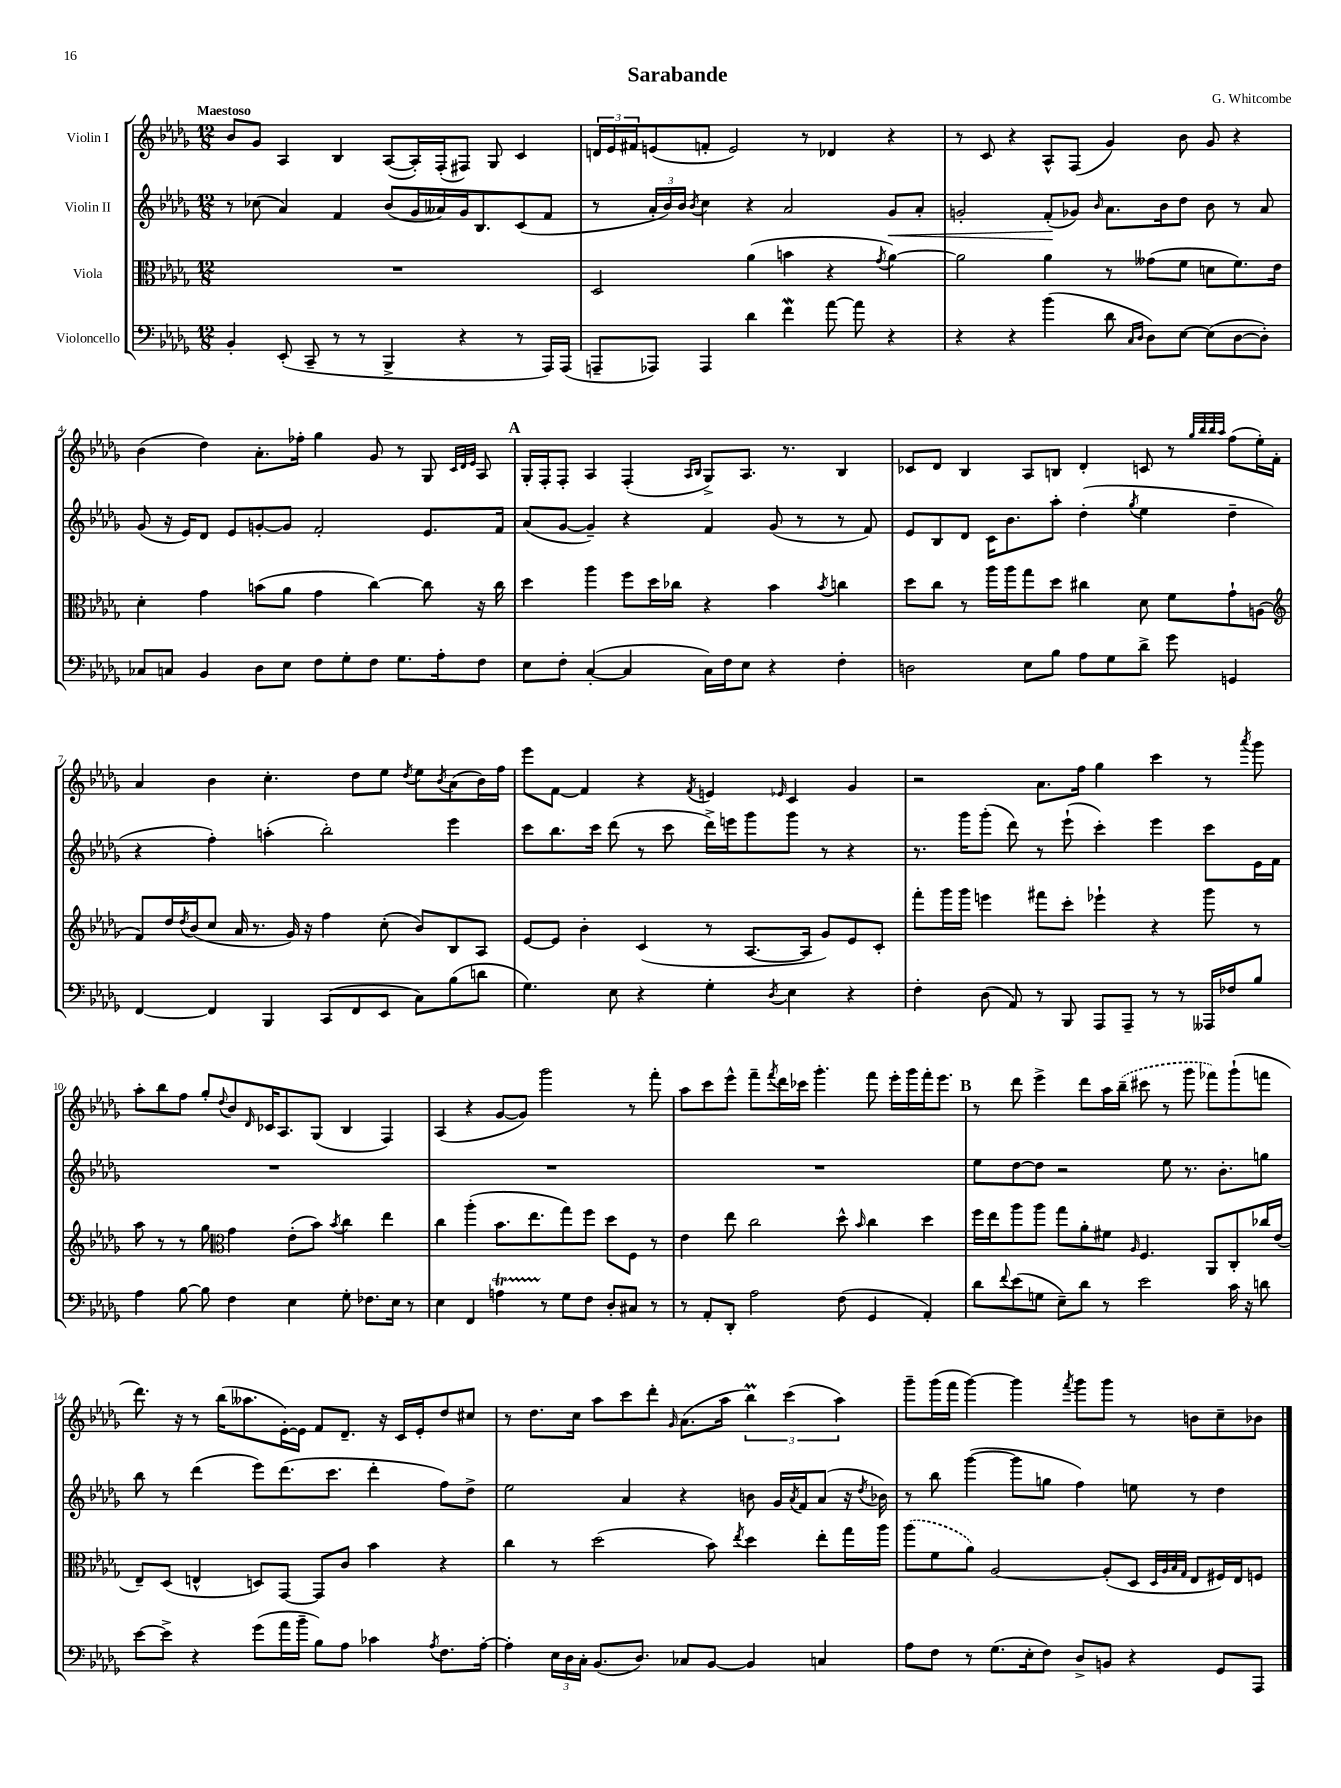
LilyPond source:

\header { title = "Sarabande" composer = "G. Whitcombe" }
<<
\new StaffGroup <<
\new Staff = "s0" \with { instrumentName = "Violin I" } {
    \clef treble \key des \major \numericTimeSignature \time 12/8 \tempo "Maestoso"
    bes'8 ges'8 aes4 bes4 aes8~( aes16-.) f16-.( fis8) ges8 c'4 |
    \tuplet 3/2 { d'16 ees'16 fis'16 } e'8( f'8-. e'2) r8 des'4 r4 |
    r8 c'8 r4 aes8-^ f8( ges'4) bes'8 ges'8 r4 |
    bes'4( des''4) aes'8.-. fes''16-. ges''4 ges'8 r8 ges8 \grace { c'32 des'32 ees'32 } aes8 |
    \mark \markup { \bold "A" } ges16-. f16-. f8-. aes4 f4-.( \grace { aes16 bes16 } ges8->) aes8. r8. bes4 |
    ces'8 des'8 bes4 aes8 b8 des'4-. c'8 r8 \grace { ges''32 bes''32 bes''32 aes''32 } f''8( ees''16-.) f'16-. |
    aes'4 bes'4 c''4.-. des''8 ees''8 \acciaccatura { des''8 } ees''8 \acciaccatura { bes'8 } aes'8( bes'16) f''16 |
    ees'''8 f'8~ f'4 r4 \acciaccatura { f'8 } e'4 \grace { ees'16 } c'4 ges'4 |
    r2 aes'8. f''16 ges''4 c'''4 r8 \acciaccatura { aes'''8 } ges'''8 |
    aes''8-. bes''8 f''8 ges''8-. \appoggiatura { des''8 } bes'8 \grace { des'16 } ces'16 aes8. ges8( bes4 f4) |
    aes4( r4 ges'8~ ges'8) ges'''2 r8 f'''8-. |
    aes''8 c'''8 ees'''8-^ f'''8-- \acciaccatura { f'''8 } des'''16 ces'''16 ges'''4.-. f'''8 ees'''16-. ges'''16 f'''16-. ees'''8. |
    \mark \markup { \bold "B" } r8 des'''8 ees'''4-> des'''8 aes''16 \once \slurDashed bes''16--( cis'''8 r8 ges'''8 fes'''8) ges'''8-!( f'''8 |
    des'''8.) r16 r8 bes''16( aeses''8. ees'16~-.) ees'16 f'8 des'8.-- r16 c'16 ees'16-. des''8 cis''8 |
    r8 des''8. c''16 aes''8 c'''8 des'''8-. \grace { ges'16 } aes'8.( aes''16 \tuplet 3/2 { bes''4\prall) c'''4( aes''4) } |
    ges'''8-- ges'''16( f'''16 ges'''4~) ges'''4 \acciaccatura { f'''8 } ges'''8 ges'''8 r8 b'8 c''8-- bes'8 \bar "|." |
}
\new Staff = "s1" \with { instrumentName = "Violin II" } {
    \clef treble \key des \major \numericTimeSignature \time 12/8
    r8 ces''8( aes'4) f'4 bes'8( ges'16 aeses'16) ges'16 bes8. c'8( f'8 |
    r8 \tuplet 3/2 { aes'16-. bes'16) bes'16 } \acciaccatura { bes'8 } c''4 r4 aes'2 ges'8\< aes'8-. |
    g'2-. f'8-.\!( ges'8) \grace { bes'16 } aes'8. bes'16 des''8 bes'8 r8 aes'8 |
    ges'8( r16 ees'16) des'8 ees'8 g'8~-. g'8 f'2-. ees'8. f'16 |
    \mark \markup { \bold "A" } aes'8( ges'8~ ges'4--) r4 f'4 ges'8( r8 r8 f'8) |
    ees'8 bes8 des'8 c'16 bes'8. aes''8-. des''4-.( \acciaccatura { ges''8 } ees''4 des''4-- |
    r4 f''4-.) a''4-.( bes''2-.) ees'''4 |
    c'''8 bes''8. c'''16 des'''8( r8 c'''8 des'''16->) e'''16 ges'''8 ges'''8 r8 r4 |
    r8. ges'''16 ges'''8-.( des'''8) r8 ees'''8-!( c'''4-.) ees'''4 c'''8 ees'16 f'16 |
    R1. |
    R1. |
    R1. |
    \mark \markup { \bold "B" } ees''8 des''8~ des''8 r2 ees''8 r8. bes'8.-. g''8 |
    bes''8 r8 des'''4( ees'''8) des'''8.( c'''8. des'''4-. f''8) des''8-> |
    ees''2 aes'4 r4 b'8 ges'16 \acciaccatura { aes'8 } f'16 aes'8( r16 \acciaccatura { des''8 } bes'16) |
    r8 bes''8 ges'''4~( ges'''8 g''8 f''4) e''8 r8 des''4 \bar "|." |
}
\new Staff = "s2" \with { instrumentName = "Viola" } {
    \clef alto \key des \major \numericTimeSignature \time 12/8
    R1. |
    des2 aes'4( b'4 r4 \acciaccatura { ges'8 } aes'4~) |
    aes'2 aes'4 r8 geses'8( f'8 d'8 f'8.) ees'16 |
    des'4-. ges'4 b'8( aes'8 ges'4 c''4~) c''8 r16 c''16 |
    \mark \markup { \bold "A" } des''4 aes''4 f''8 des''16 ces''16 r4 bes'4 \acciaccatura { bes'8 } c''4 |
    des''8 c''8 r8 aes''16 aes''16 ges''8 des''8 cis''4 des'8 f'8 ges'8-! a8( |
    \clef treble f'8) des''16 \acciaccatura { des''8 } bes'16( c''8 aes'16 r8. ges'16) r16 f''4 c''8-.( bes'8) bes8 aes8 |
    ees'8~ ees'8 bes'4-. c'4( r8 aes8.~ aes16 ges'8) ees'8 c'8-. |
    f'''8-. ges'''16 ges'''16 e'''4 fis'''8 c'''8-. ees'''4-! r4 ges'''8 r8 |
    aes''8 r8 r8 ges''8 \clef alto ges'4 ees'8-.( bes'8) \acciaccatura { bes'8 } c''4 ees''4 |
    c''4 aes''4-.( bes'8. ees''8. ges''8) f''8 des''8 f8 r8 |
    ees'4 ees''8 c''2 des''8-^ \grace { bes'16 } c''4 des''4 |
    \mark \markup { \bold "B" } f''16 ees''16 aes''8 aes''8 ges''8 aes'8-. fis'8 \grace { aes16 } f4. aes,8 c8-. ces''16 ees'16( |
    ees8--) des8( e4-^ d8) ges,8~ ges,8 c'8 bes'4 r4 |
    c''4 r8 des''2( bes'8) \acciaccatura { ees''8 } des''4 ees''8-. ges''16 aes''16 |
    \once \slurDashed aes''8( f'8 aes'8) aes2~ aes8-.( des8 \grace { des32 aes32 bes32 ges32 } ees8 fis16) ees16 f8 \bar "|." |
}
\new Staff = "s3" \with { instrumentName = "Violoncello" } {
    \clef bass \key des \major \numericTimeSignature \time 12/8
    bes,4-. ees,8-.( c,8-- r8 r8 bes,,4-> r4 r8 aes,,16) aes,,16( |
    a,,8-- aes,,8) aes,,4 des'4 f'4\mordent aes'8~ aes'8 r4 |
    r4 r4 bes'4( des'8 \grace { c16 des16 } des8) ees8~ ees8( des8~ des8-.) |
    ces8 c8 bes,4 des8 ees8 f8 ges8-. f8 ges8. aes16-. f8 |
    \mark \markup { \bold "A" } ees8 f8-. c4~-.( c4 c16) f16 ees8 r4 f4-. |
    d2 ees8 bes8 aes8 ges8 des'8-> ges'8 g,4 |
    f,4~ f,4 bes,,4 c,8( f,8 ees,8 c8) bes8( d'8 |
    ges4.) ees8 r4 ges4-. \acciaccatura { des8 } ees4 r4 |
    f4-. des8( aes,8) r8 bes,,8 aes,,8 aes,,8-- r8 r8 aeses,,16 fes16 bes8 |
    aes4 bes8~ bes8 f4 ees4 ges8-. fes8. ees16 r8 |
    ees4 f,4 a4\startTrillSpan r8\stopTrillSpan ges8 f8 des8-. cis8 r8 |
    r8 aes,8-. des,8-. aes2 f8( ges,4 aes,4-.) |
    \mark \markup { \bold "B" } des'8 \appoggiatura { f'8 } ees'8( g8 ees8--) des'8 r8 ees'2 c'16 r16 d'8 |
    ees'8~ ees'8-> r4 ges'8( aes'16 bes'16-- bes8) aes8 ces'4 \acciaccatura { aes8 } f8. aes16~-. |
    aes4-. \tuplet 3/2 { ees16 des16 c16-. } bes,8.( des8.) ces8 bes,8~ bes,4 c4 |
    aes8 f8 r8 ges8.( ees16-. f8) des8-> b,8 r4 ges,8 aes,,8 \bar "|." |
}
>>
>>
